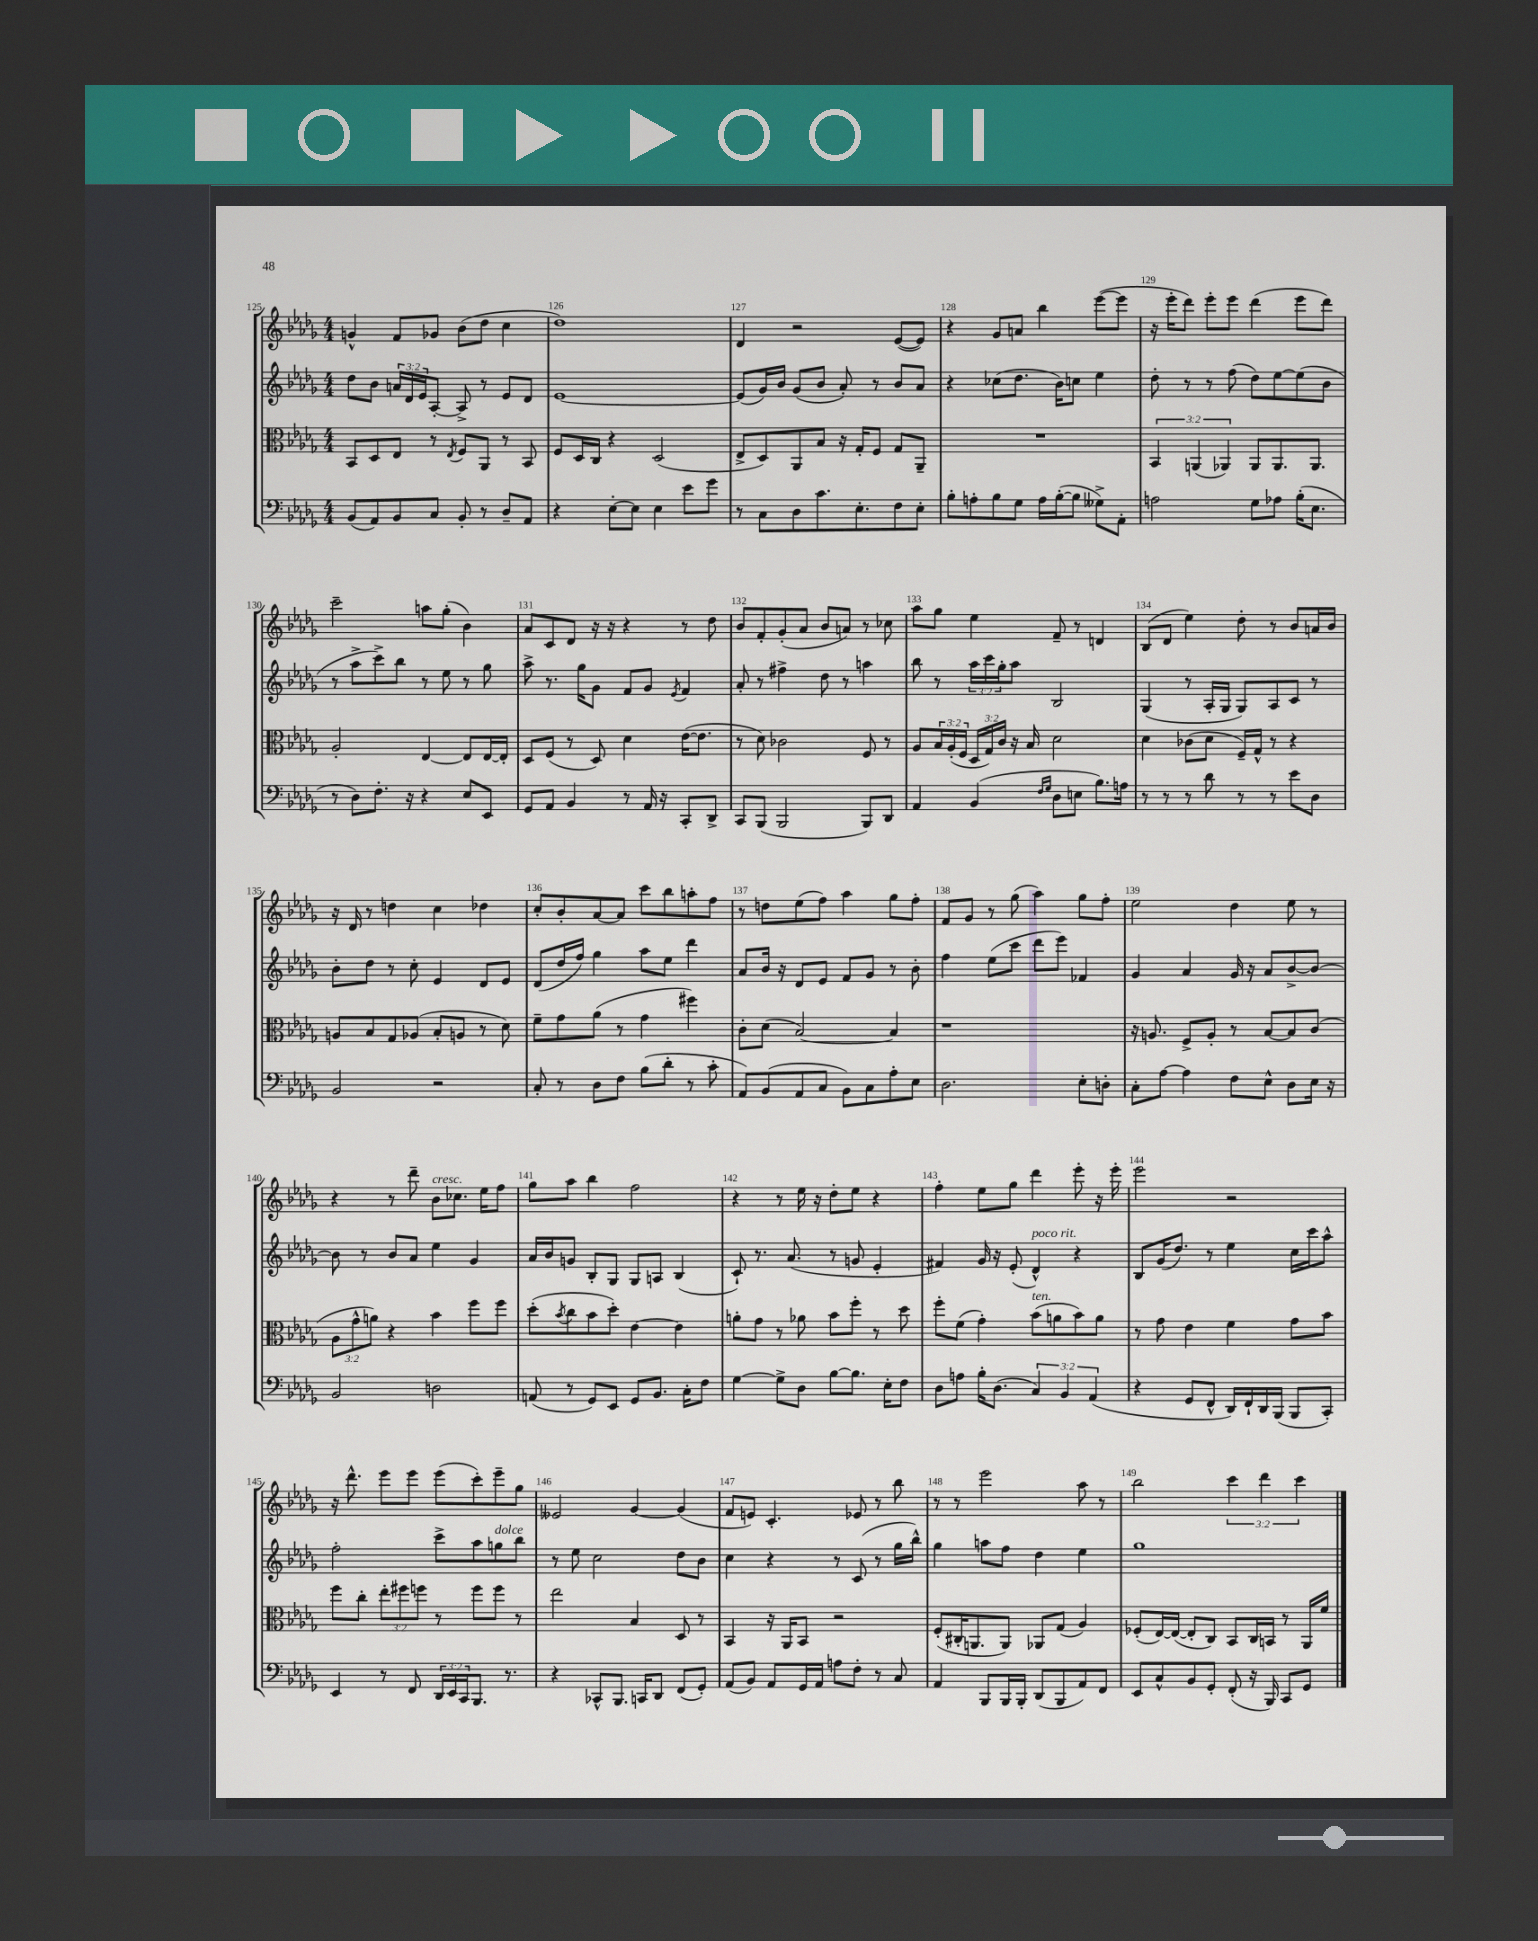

**kern	**kern	**kern	**kern
*staff4	*staff3	*staff2	*staff1
*clefF4	*clefC3	*clefG2	*clefG2
*k[b-e-a-d-g-]	*k[b-e-a-d-g-]	*k[b-e-a-d-g-]	*k[b-e-a-d-g-]
*M4/4	*M4/4	*M4/4	*M4/4
(8BB-/L	8BB-/L	8dd-\L	4g^^/
8AA-/)	8D-/	8b-\J	.
8BB-/	8E-/J	24a/LL	8f/L
.	.	24d-/	.
.	.	24e-/J	.
8C/J	8r	[8A-'/J	8g-/J
.	8qE-/	.	.
8BB-'/	8F/L	8A-^/]	(8b-\L
8r	8AA-/J	8r	8dd-\J
8D-~/L	8r	8e-/L	4cc\
8AA-/J	8BB-/	8d-/J	.
=	=	=	=
4r	8F/L	[1e-	1dd-)
.	16D-/L	.	.
.	16C/JJ	.	.
[8E-'\L	4r	.	.
8E-\]J	.	.	.
4E-\	(2D-/	.	.
8e-\L	.	.	.
8g-\J	.	.	.
=	=	=	=
8r	8E-^/L	(8e-/]L	4d-/
8C\L	8D-/)	16g-/L)	.
.	.	16b-/JJ	.
8D-\	8AA-/	(8g-/L	2r
8.c\	8B-/J	8b-/J	.
.	16r	8a-'/)	.
8.E-'\	16G-'/LK	.	.
.	8F/J	8r	.
8F\	8G-/L	8b-/L	([8e-/L
8E-'\J	8AA-~/J	8a-/J	8e-/]J)
=	=	=	=
8B-'\L	1r	4r	4r
8A'\	.	.	.
8B-\	.	(8cc-\L	8g-/L
8G-\J	.	8.dd-\J	8a/J
16A\LL	.	.	4bb-\
([16B-'\J	.	16b-\LK)	.
8B-\]J	.	8cc\J	.
8G--^\L)	.	4ee-\	([8eee-\L
8AA-'\J	.	.	8eee-\]J
=	=	=	=
2A\	6BB-/	8dd-'\	16r
.	.	.	16eee-'\LK
.	.	8r	8ddd-\J)
.	(6AA/	.	.
.	.	8r	8eee-'\L
.	6AA-/)	.	.
.	.	(8ff\	8eee-\J
8G-\L	8AA-/L	8dd-\L)	(4ddd-\
8A-\J	8.AA-/	[8ee-\	.
(16B-'\LK	.	(8ee-\]	8eee-\L
8.E-\J	8.AA-/J	.	.
.	.	8b-\J	8ddd-\J)
=	=	=	=
8r	2A-'/	8r	2ccc~\
8D-\L)	.	8aa-^\L	.
8.F'\J	.	8ccc^\)	.
.	.	8bb-\J	.
16r	.	.	.
4r	[4E-/	8r	8aa\L
.	.	8ee-\	(8gg-'\J
8E-/L	8E-/]L	8r	4b-\)
8EE-/J	[16E-/L	8gg-\	.
.	16E-'/]JJ	.	.
=	=	=	=
8GG-/L	8D-/L	8aa-^\	8a-/L
8AA-/J	(8F/J	8.r	8c/
4BB-/	8r	.	8d-/J
.	.	16gg-\LK	.
.	8D-/)	8g-\J	16r
.	.	.	16r
8r	4d-\	8f/L	4r
16AA-/	.	8g-/J	.
16r	.	.	.
.	.	8qe-/	.
8CC'/L	([16e-\LK	4f/	8r
.	8.e-\]J	.	.
8DD-^/J	.	.	8dd-\
=	=	=	=
8CC/L	8r	8a-'/	8b-/L
(8BBB-/J	8d-\)	8r	8f'/
2BBB-/	2c-\	4ff#^\	(8g-'/
.	.	.	8a-/J
.	.	8dd-\	8b-/L
.	.	8r	8a/J)
8BBB-/L)	8F/	4aa\	8r
8DD-/J	8r	.	8cc-\
=	=	=	=
4AA-/	8A-/L	8bb-\	8aa-\L
.	24B-/L	8r	8gg-\J
.	(24A-'/	.	.
.	24F/JJ	.	.
(4BB-/	24D-/LL	24aa-\LL	4ee-\
.	24G-/)	24ccc\	.
.	24c/JJ	24gg-'\J	.
.	16r	8aa-\J	.
.	16B-/	.	.
16qqF/LL	.	.	.
16qqG-/JJ	.	.	.
8D-\L	2d-\	2B-/	8f~/
8E\J	.	.	8r
8.B-\L)	.	.	4d/
16A\Jk	.	.	.
=	=	=	=
8r	4d-\	(4G-/	(8B-/L
8r	.	.	8d-/J
8r	(8c-\L	8r	4ee-\)
8d-\	8d-\J	16A-'/LL	.
.	.	16G-/JJ	.
8r	16F~/LL)	8G-/L)	8dd-'\
.	16G-^^/JJ	.	.
8r	8r	8A-/	8r
8e-\L	4r	8c/J	8b-/L
8D-\J	.	8r	16a/L
.	.	.	16b-/JJ
=	=	=	=
2BB-/	8A/L	8b-'\L	16r
.	.	.	16d-/
.	8B-/	8dd-\J	8r
.	8G-/	8r	4dd\
.	(8A-/J	8cc'\	.
2r	8B-'/L	4e-/	4cc\
.	8A/J	.	.
.	8r	8d-/L	4dd-\
.	8d-\)	8e-/J	.
=	=	=	=
8C'/	8f~\L	(8d-/L	8cc'/L
8r	8g-\	16dd-/L	8b-'/
.	.	16ff/JJ)	.
8D-\L	(8a-\J	4gg-\	[8a-/
8F\J	8r	.	8a-/]J
(8B-\L	4g-\	8aa-\L	8ccc\L
8d-'\J	.	8ee-\J	8bb-\
8r	4ff#\)	4ddd-\	8aa'\
8c'\	.	.	8ff\J
=	=	=	=
8AA-/L)	8c'\L	8a-/L	8r
(8BB-/	(8d-\J	16b-/Jk	8dd\L
.	.	16r	.
8AA-/	[2B-/)	8d-/L	(8ee-\
8C/J	.	8e-/J	8ff\J)
8BB-\L)	.	8f/L	4aa-\
8C\	.	8g-/J	.
8A-'\	4B-/]	8r	8gg-\L
8E-\J	.	8b-'\	8ff'\J
=	=	=	=
2.D-\	1r	4ff\	8f/L
.	.	.	8g-/J
.	.	(8ee-\L	8r
.	.	8ccc\J	(8gg-\
.	.	8ddd-\L	4aa-\)
.	.	8eee-\J)	.
8E-'\L	.	4f-/	8gg-\L
8D'\J	.	.	8ff'\J
=	=	=	=
8C'\L	16r	4g-/	2ee-\
.	8.A/	.	.
[8A-\J	.	.	.
4A-\]	8F^/L	4a-/	.
.	8A'/J	.	.
8F\L	8r	16g-/	4dd-\
.	.	16r	.
8E-^^\J	[8B-/L	8a-/L	.
8D-\L	8B-/]	[8b-^/	8ee-\
16E-\Jk	(8c/J	8b-/_J	8r
16r	.	.	.
=	=	=	=
2BB-/	12A-\L	8b-\]	4r
.	12g-^^\	.	.
.	.	8r	.
.	12a\J)	.	.
.	4r	8b-/L	8r
.	.	8a-/J	8ddd-~\
2D\	4b-\	4ee-\	8b-\L
.	.	.	8.cc-\J
.	8ff\L	4g-/	.
.	.	.	16ee-\LK
.	8ff\J	.	8ff\J
=	=	=	=
(8AA/	(8dd-'\L	16a-/LL	8gg-\L
.	.	16b-/J	.
.	8qb-/	.	.
8r	8cc\	8g/J	8aa-\J
8GG-/L)	8b-\	8B-'/L	4bb-\
8EE-/J	8dd-'\J)	8G-/J	.
8GG-/L	[4e-\	8G-/L	2ff\
8.BB-/J	.	8A/J	.
.	4e-\]	(4B-/	.
16C'\LK	.	.	.
8F\J	.	.	.
=	=	=	=
[4G-\	8a'\L	8c`/)	4r
.	8g-\J	8.r	.
8G-^\]L	8r	.	8r
.	.	(8.a-/	.
8D-\J	8a-\	.	16ee-\
.	.	.	16r
[8B-\L	8b-\L	8r	8dd-'\L
8.B-\]J	8ff'\J	8g/	8ee-\J
.	8r	4e-'/	4r
16E-'\LK	.	.	.
8F\J	8dd-\	.	.
=	=	=	=
8D-\L	8ff'\L	4f#/)	4ff'\
8A\J	(8f\J	.	.
16B-'\LK	4g-'\)	16g-/	8ee-\L
(8.D-\J	.	16r	.
.	.	(8e-'/	8gg-\J
6C/)	(8b-\L	4d-^^/)	4ddd-\
.	8a\	.	.
6BB-/	.	.	.
.	8b-\)	4r	8eee-'\
(6AA-/	.	.	.
.	8a\J	.	16r
.	.	.	16eee-'\
=	=	=	=
4r	8r	8B-/L	2eee-\
.	8g-\	(16g-/K	.
.	.	8.dd-/J)	.
8GG-/L	4e-\	.	.
8FF^^/J	.	8r	.
16DD-/LL)	4f\	4ee-\	2r
16FF`/	.	.	.
16DD-/	.	.	.
(16BBB-/JJ	.	.	.
8BBB-/L	8g-\L	16cc\LL	.
.	.	16ccc\J	.
8CC'/J)	8b-\J	8aa-^^\J	.
=	=	=	=
4EE-/	8ff\L	2ff'\	16r
.	.	.	8.ddd-^^\
.	8cc'\J	.	.
8r	12ee-'\L	.	8eee-\L
.	12ff#\	.	.
8FF/	.	.	8eee-\J
.	12ff\J	.	.
24DD-/LL	8r	8ccc^\L	(8eee-\L
24EE-/	.	.	.
24CC/J	.	.	.
8.BBB-/J	8ff\L	8aa-\	8ccc'\)
.	8ff\J	8gg\	8eee-~\
8.r	.	.	.
.	8r	8bb-\J	8gg-\J
=	=	=	=
4r	2ee-\	8r	2e--/
.	.	8ee-\	.
8CC-^^/L	.	2cc\	.
8.BBB-/J	.	.	.
.	4B-/	.	[4g-/
16CC/LK	.	.	.
8DD-/J	.	.	.
(8FF/L	8D-/	8dd-\L	(4g-/]
8GG-'/J)	8r	8b-\J	.
=	=	=	=
(8AA-/L	4BB-/	4cc\	8f/L
8BB-/J)	.	.	8e/J)
8AA-/L	16r	4r	4.c'/
.	16AA-/LK	.	.
16GG-/L	8BB-/J	.	.
16AA-/JJ	.	.	.
8A\L	2r	8r	.
8F'\J	.	(8c/	8e-/
8r	.	8r	8r
8C/	.	16gg-\LL	8bb-\
.	.	16bb-^^\JJ)	.
=	=	=	=
4AA-/	(8F'/L	4gg-\	8r
.	16C#'/K	.	8r
.	8.AA/	.	.
8BBB-/L	.	8aa\L	2eee-\
16BBB-/L	8AA/J)	8ff\J	.
16BBB-'/JJ	.	.	.
(8DD-/L	8AA-/L	4dd-\	.
8BBB-/	(8G-/J	.	.
8AA-/)	4A-/)	4ee-\	8aa-\
8FF/J	.	.	8r
=	=	=	=
8EE-/L	(8F-'/L	1gg-	2bb-\
8C^^/	[16E-/L)	.	.
.	(16E-/_JJ	.	.
8BB-/	8E-'/]L	.	.
8GG-'/J	8C/J)	.	.
(8FF'/	8BB-/L	.	6ccc\
16r	16C/L	.	.
.	.	.	6ddd-\
16BBB-/)	16BB/JJ	.	.
8CC/L	8r	.	.
.	.	.	6ccc\
8GG-/J	16AA-/LL	.	.
.	16f/JJ	.	.
==	==	==	==
*-	*-	*-	*-
